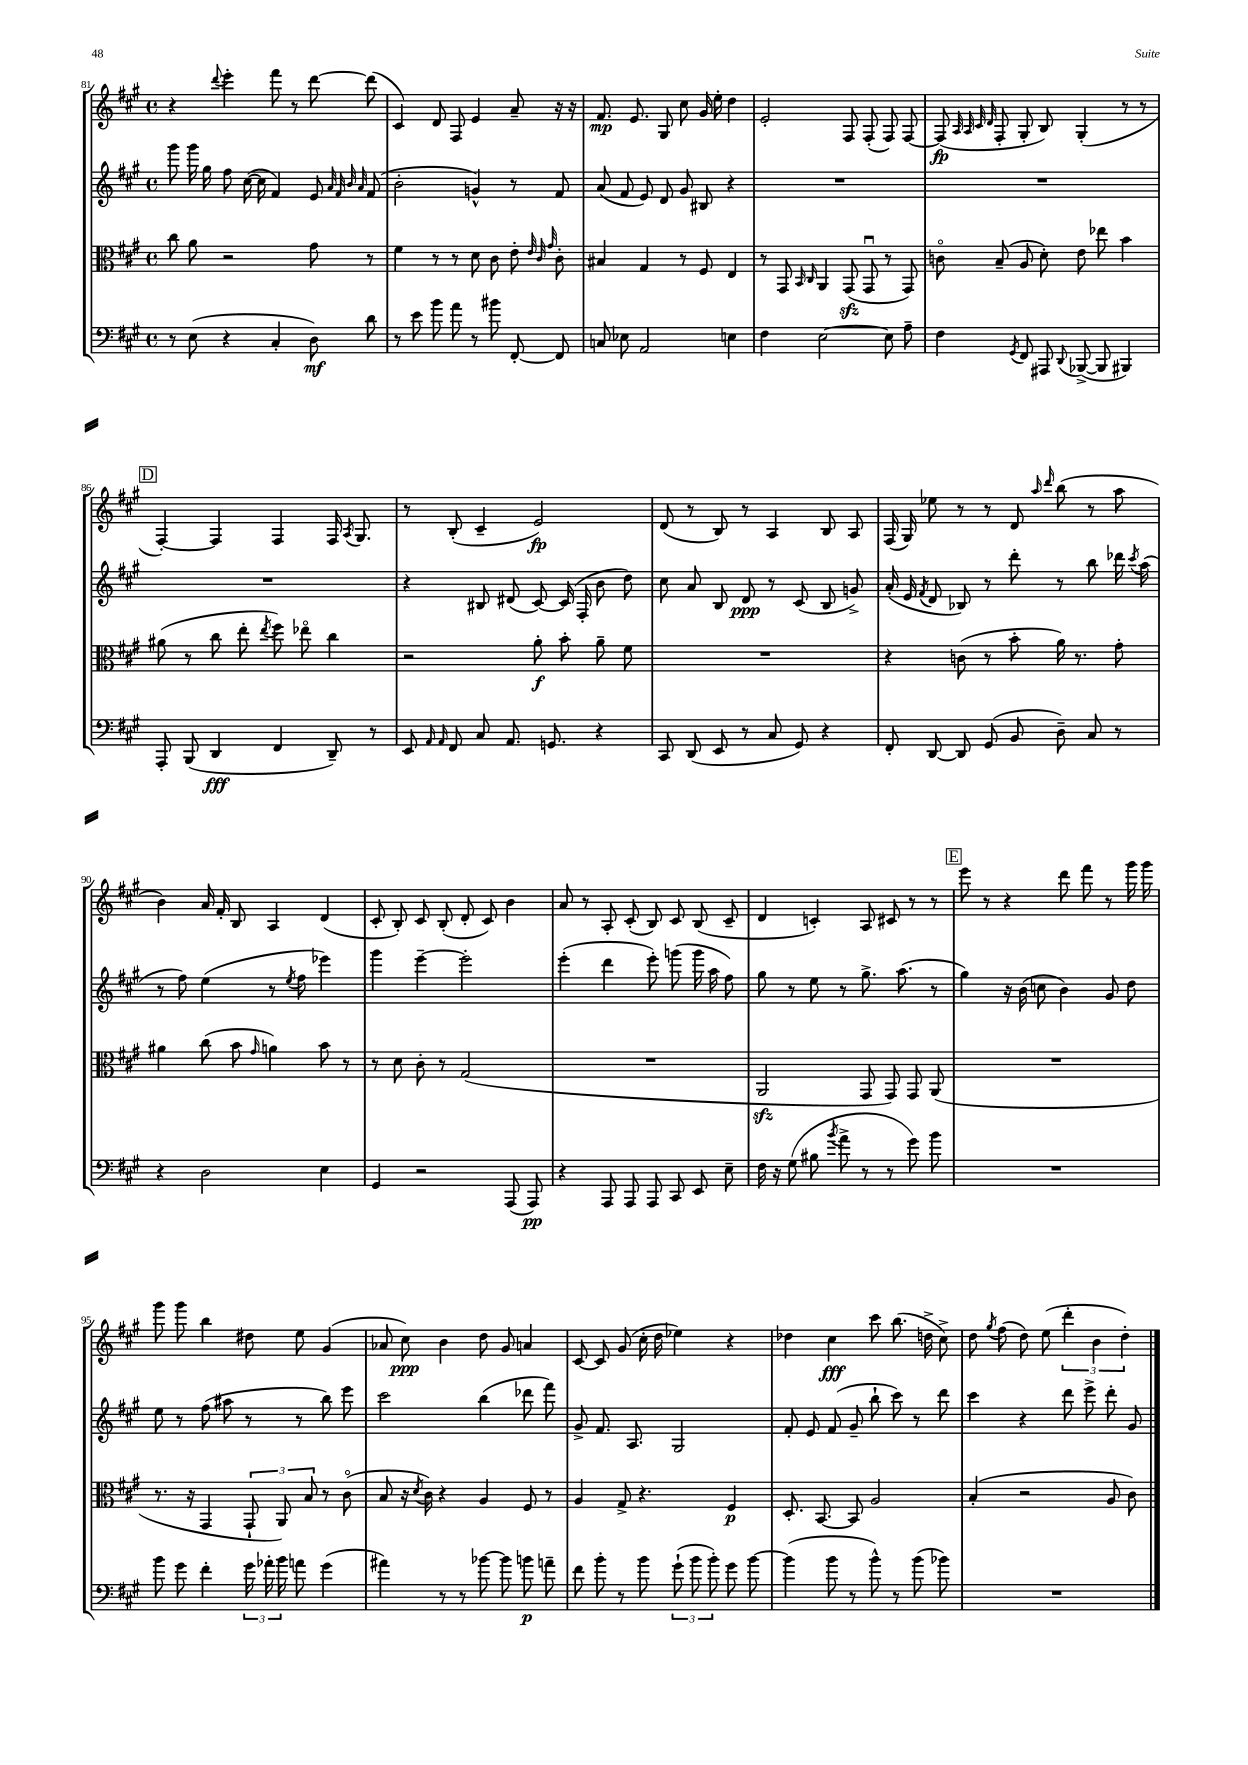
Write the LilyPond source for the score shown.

<<
\new StaffGroup <<
\new Staff = "s0" {
    \clef treble \key a \major \defaultTimeSignature \time 4/4
    \autoBeamOff r4 \appoggiatura { d'''8 } e'''4-. fis'''8 r8 d'''8~ d'''8( |
    cis'4) d'8 fis8 e'4 a'8-- r16 r16 |
    fis'8.\mp e'8. gis8 cis''8 gis'16 e''16-. d''4 |
    e'2-. fis8 fis8-.( fis8) fis8~ |
    fis8\fp( \grace { a32 a32 cis'32 d'32 } fis8-. gis8-. b8) gis4-.( r8 r8 |
    \mark \markup { \box "D" } fis4~-.) fis4 fis4 fis16 \acciaccatura { a8 } gis8. |
    r8 b8-.( cis'4-- e'2\fp) |
    d'8( r8 b8) r8 a4 b8 a8 |
    fis16( gis16) ees''8 r8 r8 d'8 \grace { a''16 d'''16 } b''8( r8 a''8 |
    b'4) a'16 fis'16-. b8 a4 d'4( |
    cis'8-. b8-.) cis'8 b8-.( d'8-. cis'8) b'4 |
    a'8 r8 a8-. cis'8-.( b8) cis'8 b8( cis'8-- |
    d'4 c'4-.) a8 cis'8 r8 r8 |
    \mark \markup { \box "E" } e'''8 r8 r4 d'''8 fis'''8 r8 gis'''16 gis'''16 |
    gis'''8 gis'''8 b''4 dis''8 e''8 gis'4( |
    aes'8 cis''8\ppp) b'4 d''8 gis'8 a'4 |
    cis'8~ cis'8 gis'8( cis''16-. d''16 ees''4) r4 |
    des''4 cis''4\fff cis'''8 b''8.( d''16-> cis''8->) |
    d''8 \acciaccatura { gis''8 } fis''8( d''8) e''8( \tuplet 3/2 { d'''4-. b'4 d''4-.) } \bar "|." |
}
\new Staff = "s1" {
    \clef treble \key a \major \defaultTimeSignature \time 4/4
    \autoBeamOff gis'''8 gis'''16 gis''16 fis''8 cis''16~( cis''16 fis'4) e'8 \grace { a'32 fis'32 b'32 a'32 } fis'8( |
    b'2-. g'4-^) r8 fis'8 |
    a'8( fis'8 e'8) d'8 gis'8 bis8 r4 |
    R1 |
    R1 |
    \mark \markup { \box "D" } R1 |
    r4 bis8 dis'8( cis'8~) cis'16( fis16-. b'8 d''8) |
    cis''8 a'8 b8 d'8\ppp r8 cis'8( b8 g'8->) |
    a'16-.( e'16 \acciaccatura { fis'8 } d'8 bes8) r8 d'''8-. r8 b''8 des'''16 \acciaccatura { cis'''8 } a''16( |
    r8 fis''8) e''4( r8 \acciaccatura { e''8 } fis''8 ees'''4) |
    gis'''4 e'''4~-- e'''2-. |
    e'''4-.( d'''4 e'''8-.) g'''8( g'''16 a''16 fis''8) |
    gis''8 r8 e''8 r8 gis''8.-> a''8.( r8 |
    \mark \markup { \box "E" } gis''4) r16 b'16( c''8 b'4) gis'8 d''8 |
    e''8 r8 fis''8( ais''8 r8 r8 b''8) e'''8 |
    cis'''2 b''4( des'''8 fis'''8) |
    gis'8-> fis'8. a8. gis2 |
    fis'8-. e'8 fis'8( gis'8-- b''8-! cis'''8) r8 d'''8 |
    cis'''4 r4 d'''8 e'''8-> d'''8-. gis'8 \bar "|." |
}
\new Staff = "s2" {
    \clef alto \key a \major \defaultTimeSignature \time 4/4
    \autoBeamOff cis''8 a'8 r2 gis'8 r8 |
    fis'4 r8 r8 d'8 cis'8 e'8-. \grace { e'32 cis'32 gis'32 } cis'8-. |
    bis4 gis4 r8 fis8 e4 |
    r8 gis,8 \grace { b,16 cis16 } a,4 gis,8\sfz( gis,8\downbow r8 gis,8) |
    c'8\flageolet b8--( a8 d'8-.) e'8 ees''8 b'4 |
    \mark \markup { \box "D" } ais'8( r8 cis''8 e''8-. \acciaccatura { e''8 } fis''8) ees''8\flageolet cis''4 |
    r2 a'8-.\f b'8-. a'8-- fis'8 |
    R1 |
    r4 c'8( r8 b'8-. a'16) r8. gis'8-. |
    ais'4 cis''8( b'8 \grace { gis'16 } a'4) b'8 r8 |
    r8 d'8 cis'8-. r8 gis2( |
    R1 |
    a,2\sfz gis,8 gis,8) gis,8 a,8( |
    \mark \markup { \box "E" } R1 |
    r8. r16 gis,4 \tuplet 3/2 { gis,8-! a,8) b8 } r8 cis'8\flageolet( |
    b8 r16 \acciaccatura { d'8 } cis'16) r4 a4 fis8 r8 |
    a4 gis8-> r4. fis4\p |
    d8.-. b,8.~ b,8 a2 |
    b4-.( r2 a8 cis'8) \bar "|." |
}
\new Staff = "s3" {
    \clef bass \key a \major \defaultTimeSignature \time 4/4
    \autoBeamOff r8 e8( r4 cis4-. d8\mf) d'8 |
    r8 e'8 b'8 a'8 r8 bis'8 fis,8~-. fis,8 |
    c8 ees8 a,2 e4 |
    fis4 e2~ e8 a8-- |
    fis4 \acciaccatura { gis,8 } fis,8 ais,,8 \appoggiatura { d,8 } bes,,8~->( bes,,8 bis,,4) |
    \mark \markup { \box "D" } a,,8-. b,,8( d,4\fff fis,4 d,8--) r8 |
    e,8 \grace { a,16 a,16 } fis,8 cis8 a,8. g,8. r4 |
    cis,8 d,8( e,8 r8 cis8 gis,8) r4 |
    fis,8-. d,8~ d,8 gis,8( b,8 d8--) cis8 r8 |
    r4 d2 e4 |
    gis,4 r2 a,,8( a,,8\pp) |
    r4 a,,8 a,,8 a,,8 cis,8 e,8 e8-- |
    fis16 r16 gis8( bis8 \acciaccatura { b'8 } a'8-> r8 r8 gis'8) b'8 |
    \mark \markup { \box "E" } R1 |
    b'8 gis'8 fis'4-. \tuplet 3/2 { gis'16 aes'16-. b'16 } a'8 gis'4( |
    ais'4) r8 r8 bes'8~ bes'8 b'8\p a'8-- |
    fis'8 b'8-. r8 b'8 \tuplet 3/2 { gis'8-!( b'8 b'8-.) } gis'8 b'8~ |
    b'4( b'8 r8 b'8-^) r8 b'8( bes'8) |
    R1 \bar "|." |
}
>>
>>
\layout { \context { \Score currentBarNumber = #81 } }
